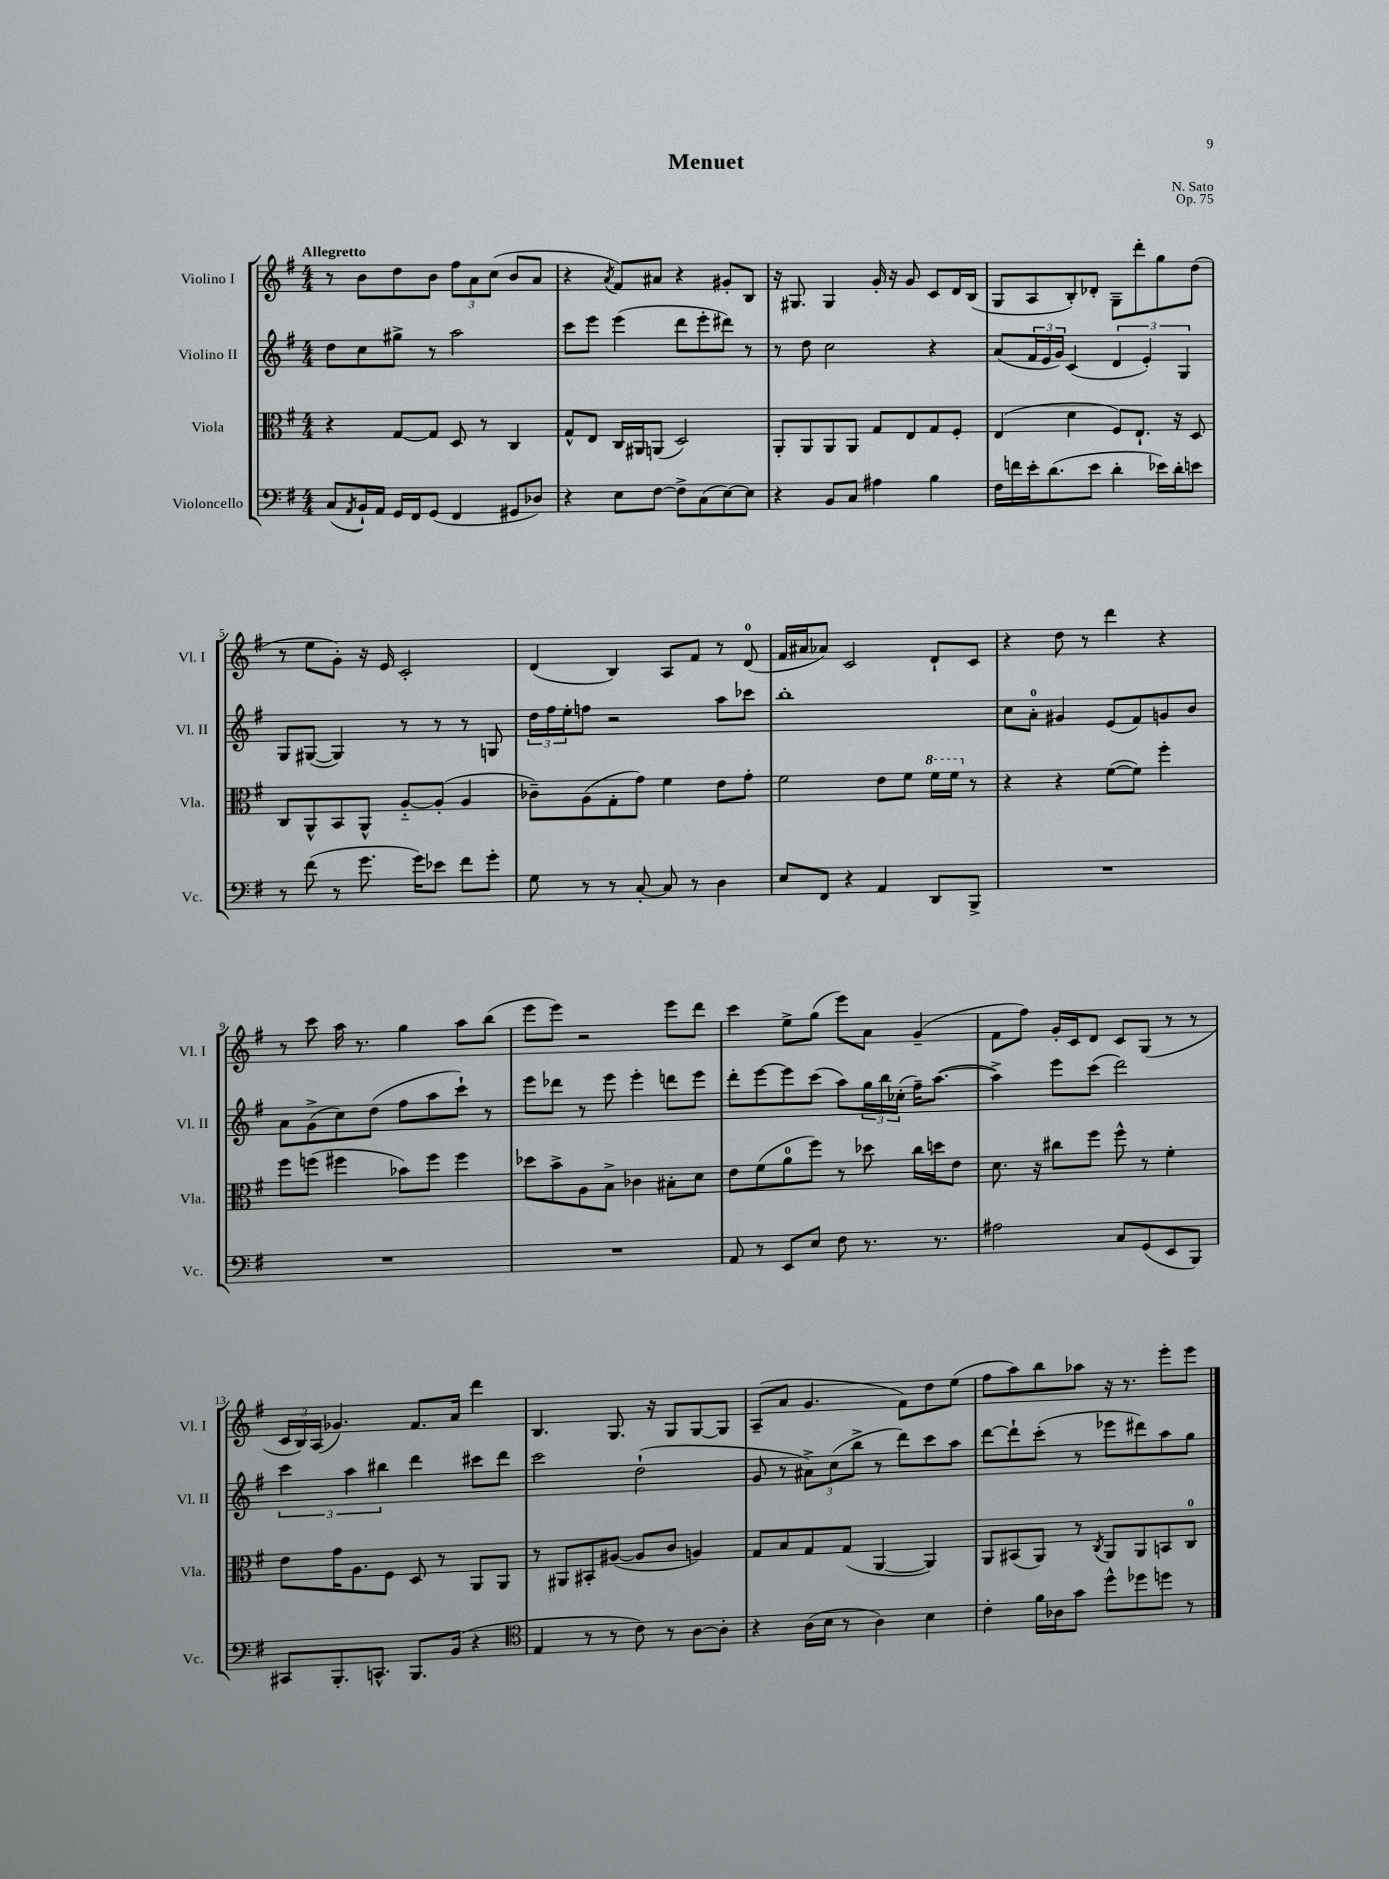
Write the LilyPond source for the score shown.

\header { title = "Menuet" composer = "N. Sato" opus = "Op. 75" }
<<
\new StaffGroup <<
\new Staff = "s0" \with { instrumentName = "Violino I" shortInstrumentName = "Vl. I" } {
    \clef treble \key g \major \numericTimeSignature \time 4/4 \tempo "Allegretto"
    r8 b'8 d''8 b'8 \tuplet 3/2 { fis''8 a'8 c''8( } b'8 a'8 |
    r4 \acciaccatura { a'8 } fis'8) ais'8 r4 gis'8-. b8 |
    r16 gis8. gis4 g'16-. r16 g'8 c'8 d'16 b16( |
    g8 a8 b8-.) des'8-. g8-- d'''8-. g''8 d''8( |
    r8 e''8 g'8-.) r16 e'16 c'2-. |
    d'4( b4) a8 fis'8 r8 d'8-0( |
    fis'16 ais'16 aes'8) c'2 d'8-! c'8 |
    r4 d''8 r8 d'''4 r4 |
    r8 c'''8 a''16 r8. g''4 a''8 b''8( |
    e'''8 e'''8) r2 e'''8 d'''8 |
    c'''4 e''8-> g''8( e'''8) a'8 g'4--( |
    fis'8 fis''8) g'16-. c'16 d'8 c'8 g8( r8 r8 |
    \tuplet 3/2 { c'16 b16) a16( } ges'4.) fis'8. a'16 d'''4 |
    b4. g8. r16 g8 g8~ g8 |
    a8--( a'8 g'4. fis'8) d''8 e''8( |
    fis''8 a''8) b''8 aes''8 r16 r8. e'''8-. e'''8 \bar "|." |
}
\new Staff = "s1" \with { instrumentName = "Violino II" shortInstrumentName = "Vl. II" } {
    \clef treble \key g \major \numericTimeSignature \time 4/4
    d''8 c''8 gis''8-> r8 a''2 |
    c'''8 e'''8 e'''4( d'''8 e'''8-. dis'''8) r8 |
    r8 d''8 c''2 r4 |
    a'8( \tuplet 3/2 { fis'16 e'16 g'16) } c'4( \tuplet 3/2 { d'4 e'4-.) g4 } |
    g8 gis8~( gis4) r8 r8 r8 g8 |
    \tuplet 3/2 { d''16 fis''16 e''16-. } f''8 r2 a''8 ces'''8 |
    b''1-. |
    c''8 a'8-0-. gis'4 e'8( fis'8) g'8 b'8 |
    a'8 g'8->( c''8) d''8( fis''8 a''8 c'''8-!) r8 |
    e'''8 des'''8 r8 e'''8 e'''4-. d'''8 e'''8 |
    d'''8-. e'''8~ e'''8 c'''8( a''8) \tuplet 3/2 { g''16 b''16 ces''16-.( } fis''16--) a''8.~( |
    a''4->) e'''8 c'''8( d'''2) |
    \tuplet 3/2 { c'''4 a''4 bis''4 } d'''4 cis'''8 d'''8 |
    c'''2 d''2-!( |
    g'8 r8 \tuplet 3/2 { ais'8->) c''8( b''8-> } r8 d'''8) c'''8 a''8 |
    d'''8~ d'''8-! c'''8-.( r8 ees'''8 dis'''8) a''8 g''8 \bar "|." |
}
\new Staff = "s2" \with { instrumentName = "Viola" shortInstrumentName = "Vla." } {
    \clef alto \key g \major \numericTimeSignature \time 4/4
    r4 g8~ g8 d8 r8 c4 |
    g8-^ e8 c16 ais,16 a,8( d2) |
    a,8-. a,8 a,8 a,8 g8 e8 g8 fis8-. |
    e4( d'4 fis8) e8.-! r16 d8 |
    c8 a,8-^ b,8 a,8-^ a8~-_ a8-.( a4 |
    ces'8--) a8( g8-. g'8) fis'4 e'8 g'8-. |
    fis'2 e'8 fis'8 \ottava #1 fis''16 fis''16 \ottava #0 r8 |
    r4 r4 fis'8~( fis'8) fis''4-. |
    fis''8 f''8( fis''4 bes'8) fis''8 fis''4 |
    des''8 b'8-> a8 b8-> ces'4 bis8-. d'8 |
    e'8 fis'8( a'8-0 fis''8) r8 des''8 c''16 d''16 e'8 |
    d'8. r16 cis''8 fis''8 fis''8-^ r8 fis'4-. |
    e'8 g'16 a8. fis8 d8 r8 a,8 a,8 |
    r8 ais,8 bis,8-. ais8~( ais8 c'8 a4) |
    g8 b8 g8 g8( a,4~ a,4) |
    a,8 bis,8( a,8) r8 \acciaccatura { c8 } a,8 a,8 b,8 c8-0 \bar "|." |
}
\new Staff = "s3" \with { instrumentName = "Violoncello" shortInstrumentName = "Vc." } {
    \clef bass \key g \major \numericTimeSignature \time 4/4
    c8( \acciaccatura { a,8 } b,16-!) a,16 g,16 fis,16 g,8( fis,4 gis,8 des8) |
    r4 e8 fis8~ fis8-> c8( e8~) e8 |
    r4 b,8 c8 ais4 b4 |
    fis16 f'16 e'16-. d'8.( e'8 d'4-. ees'16) d'16-. e'8 |
    r8 fis'8( r8 g'8. g'16) ees'8 fis'8 g'8-. |
    g8 r8 r8 c8~-. c8 r8 d4 |
    e8 fis,8 r4 a,4 d,8 b,,8-> |
    R1 |
    R1 |
    R1 |
    a,8 r8 e,8 e8 fis8 r8. r8. |
    ais2 c8 g,8( e,8 b,,8) |
    cis,8 b,,8.-. c,8.-^ b,,8. b,16( r4 |
    \clef tenor e4 r8 r8 c'8) r8 a8~ a8-. |
    r4 a16( b16 r8 a4) b4 |
    c'4-. fis'16 aes16 g'8 d''8-^ des''8 d''8 r8 \bar "|." |
}
>>
>>
